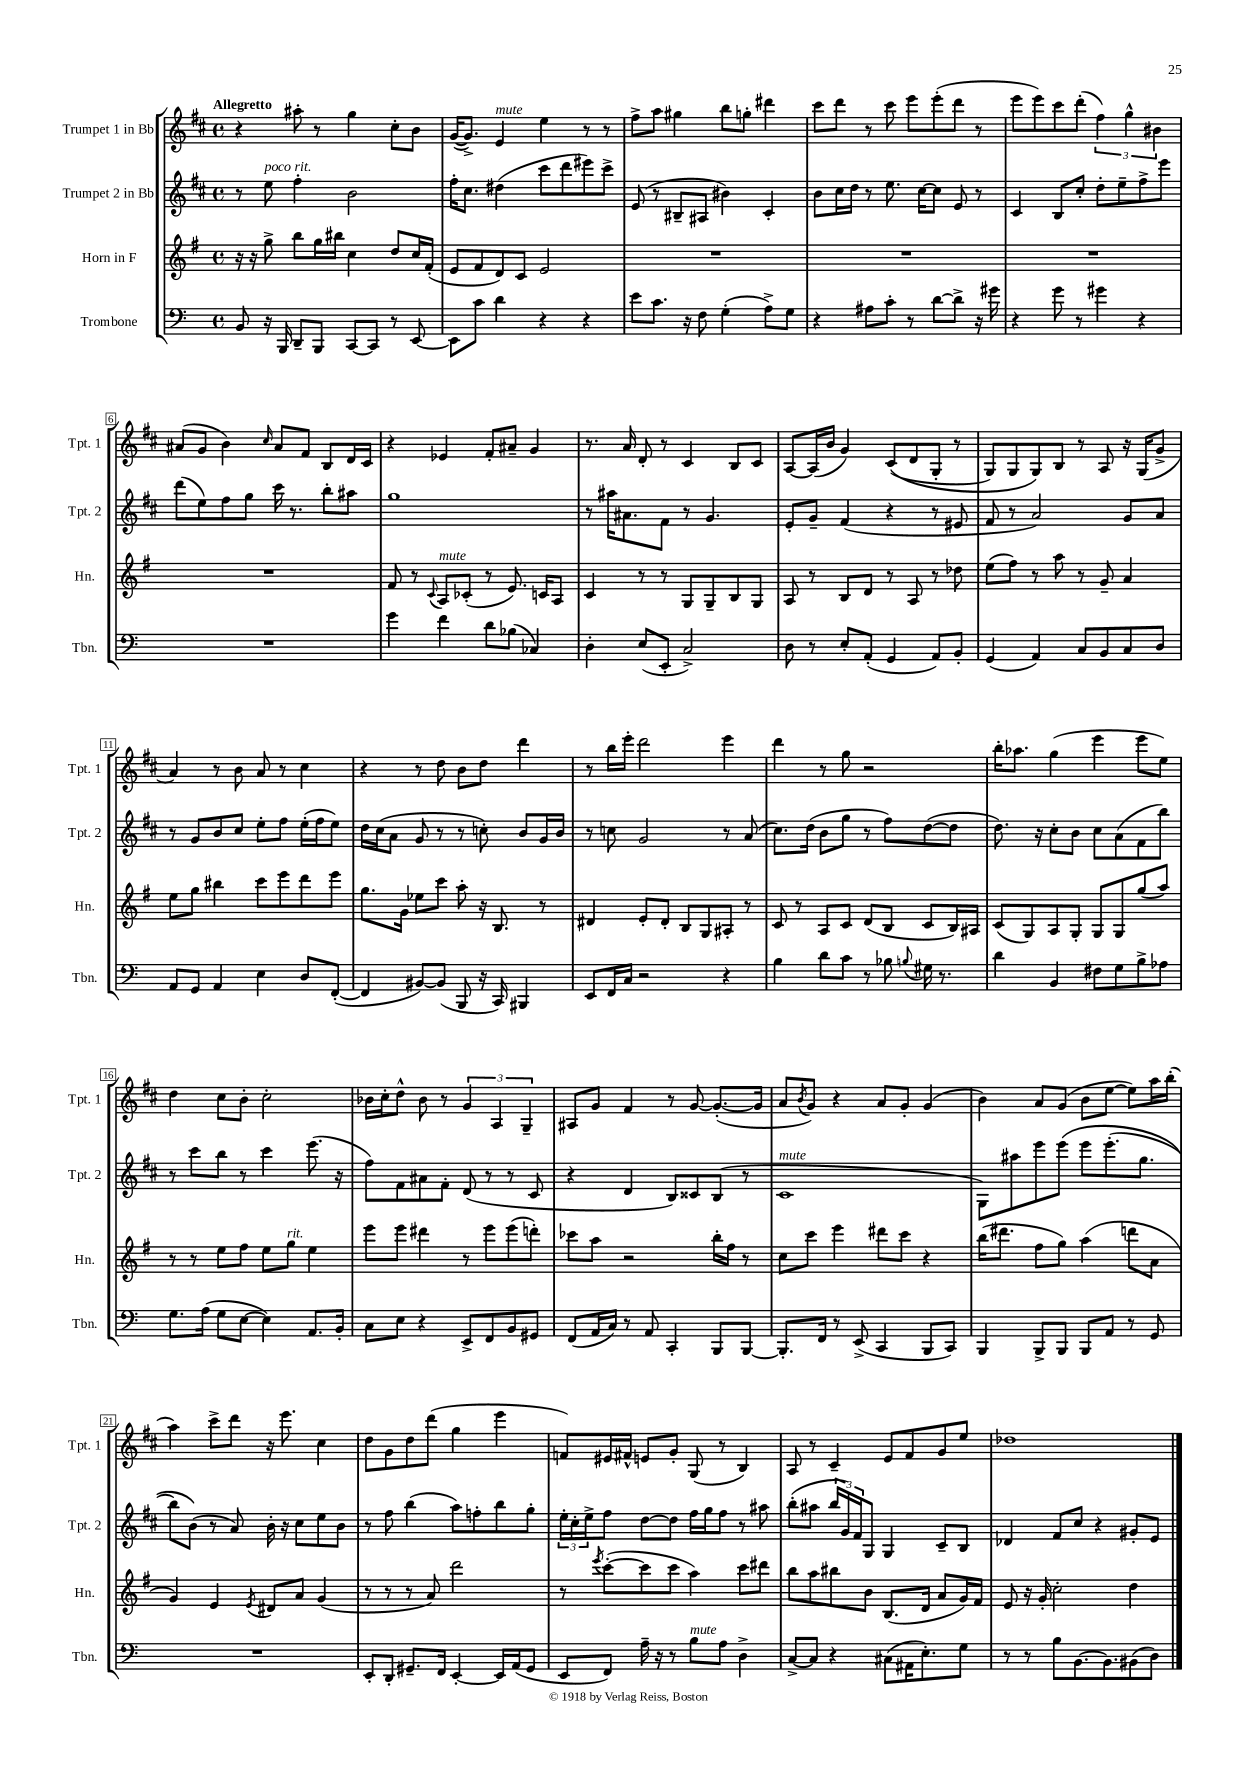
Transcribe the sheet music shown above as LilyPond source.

<<
\new StaffGroup <<
\new Staff = "s0" \with { instrumentName = "Trumpet 1 in Bb" shortInstrumentName = "Tpt. 1" } {
    \clef treble \key d \major \defaultTimeSignature \time 4/4 \tempo "Allegretto"
    r4 ais''8-. r8 g''4 cis''8-. b'8 |
    g'16~( g'8.->) e'4^\markup { \italic "mute" } e''4 r8 r8 |
    fis''8-> a''8 gis''4 b''8 g''8-. dis'''4 |
    cis'''8 d'''8 r8 cis'''8 e'''8 e'''8-.( d'''8 r8 |
    e'''8 e'''8) cis'''8 d'''8-.( \tuplet 3/2 { fis''4) g''4-^ bis'4 } |
    ais'8( g'8 b'4) \grace { cis''16 } ais'8 fis'8 b8 d'16 cis'16 |
    r4 ees'4 fis'8-. ais'8-- g'4 |
    r8. a'16 d'8-. r8 cis'4 b8 cis'8 |
    a8~ a16( b'16 g'4) cis'8(\( d'8 g8-. r8 |
    g8) g8 g8\) b8 r8 a8 r16 g16( g'8-> |
    a'4) r8 b'8 a'8 r8 cis''4 |
    r4 r8 d''8 b'8 d''8 d'''4 |
    r8 b''16 e'''16-. d'''2 e'''4 |
    d'''4 r8 g''8 r2 |
    b''16-. aes''8. g''4( e'''4 e'''8 e''8) |
    d''4 cis''8 b'8-. cis''2-. |
    bes'16 cis''16-. d''8-^ bes'8 r8 \tuplet 3/2 { g'4 a4 g4-- } |
    ais8 g'8 fis'4 r8 g'8~ g'8.~-.( g'16 |
    a'8 \acciaccatura { b'8 } g'8) r4 a'8 g'8-. g'4( |
    b'4) a'8 g'8( b'8 e''8~ e''8) a''16 b''16-.( |
    a''4) cis'''8-> d'''8 r16 e'''8. cis''4 |
    d''8 g'8 d''8 d'''8( g''4 e'''4 |
    f'8) eis'16 fis'16-^ e'8 g'8-. g8( r8 b4) |
    a8 r8 cis'4-- e'8 fis'8 g'8 e''8 |
    des''1 \bar "|." |
}
\new Staff = "s1" \with { instrumentName = "Trumpet 2 in Bb" shortInstrumentName = "Tpt. 2" } {
    \clef treble \key d \major \defaultTimeSignature \time 4/4
    r8 e''8^\markup { \italic "poco rit." } fis''4-. b'2 |
    fis''16-. cis''8. dis''4( cis'''8 d'''8 eis'''8) cis'''8-> |
    e'8( r8 bis8-- ais8 bis'4) cis'4-. |
    b'8 cis''16 d''16 r8 e''8. cis''16~ cis''8 e'8 r8 |
    cis'4 b8 cis''8-. d''8-. e''8-- fis''8-> e'''8 |
    d'''8( e''8) fis''8 g''8 cis'''16 r8. b''8-. ais''8 |
    g''1 |
    r8 ais''16 ais'8. fis'8 r8 g'4. |
    e'8-. g'8-- fis'4( r4 r8 eis'8 |
    fis'8 r8 a'2) g'8 a'8 |
    r8 g'8 b'8 cis''8 e''8-. fis''8 e''16-.( fis''16 e''8) |
    d''16 cis''16( a'8 g'8 r8 r8 c''8-.) b'8 g'16 b'16 |
    r8 c''8 g'2 r8 a'8( |
    cis''8.) d''16( b'8 g''8 r8 fis''8) d''8~( d''8 |
    d''8.) r16 cis''8-. b'8 cis''8 a'8( fis'8 b''8) |
    r8 cis'''8 b''8 r8 cis'''4 e'''8.( r16 |
    fis''8) fis'8 ais'8 fis'8-. d'8( r8 r8 cis'8 |
    r4 d'4 b8) cisis'8 b8( r8 |
    cis'1^\markup { \italic "mute" } |
    g8) ais''8 e'''8 e'''8\( e'''8 e'''8.-.( g''8. |
    b''8) b'8(\) r8 a'8) b'16-. r16 cis''8 e''8 b'8 |
    r8 fis''8 b''4( a''8) f''8-. b''8 g''8-. |
    \tuplet 3/2 { e''16-. cis''16-. e''16-> } fis''8 d''8~ d''8 fis''16 g''16 fis''8 r8 ais''8 |
    b''8-.( ais''8 \tuplet 3/2 { b''16 g'16) fis'16 } g8 g4 cis'8-- b8 |
    des'4 fis'8 cis''8 r4 gis'8-. e'8 \bar "|." |
}
\new Staff = "s2" \with { instrumentName = "Horn in F" shortInstrumentName = "Hn." } {
    \clef treble \key g \major \defaultTimeSignature \time 4/4
    r16 r16 g''8-> b''8 g''16 bis''16 c''4 d''8 c''16 fis'16-.( |
    e'8 fis'8 d'8) c'8 e'2 |
    R1 |
    R1 |
    R1 |
    R1 |
    fis'8 r8 \appoggiatura { c'8 } a8^\markup { \italic "mute" } ces'8-.( r8 e'8.) c'16 a8 |
    c'4 r8 r8 g8 g8-- b8 g8 |
    a8 r8 b8 d'8 r8 a8 r8 des''8 |
    e''8( fis''8) r8 a''8 r8 g'8-- a'4 |
    e''8 g''8 bis''4 c'''8 e'''8 d'''8 e'''8 |
    g''8. g'16 ees''8 c'''8 a''8-. r16 b8. r8 |
    dis'4 e'8-. dis'8-. b8 g8 ais8-. r8 |
    c'8 r8 a8 c'8 d'8( b8 c'8 b16) ais16 |
    c'8( g8) a8 g8-. g8 g8 g''8( a''8) |
    r8 r8 e''8 fis''8 e''8 g''8^\markup { \italic "rit." } e''4 |
    e'''8 e'''8 dis'''4 r8 e'''8 e'''8( d'''8-.) |
    ces'''8 a''8 r2 b''16-. fis''16 r8 |
    c''8 c'''8 e'''4 dis'''8 c'''8 r4 |
    b''16( dis'''8. fis''8 g''8) a''4( d'''8 a'8 |
    g'4) e'4 \acciaccatura { e'8 } dis'8 a'8 g'4( |
    r8 r8 r8 a'8) d'''2 |
    r8 \acciaccatura { e'''8 } c'''8~-.( c'''8 c'''8 a''4) c'''8 dis'''8 |
    b''8 a''8 bis''8 b'8 b8.( d'16 a'8 g'16) fis'16 |
    e'8 r16 g'16-. c''2-. d''4 \bar "|." |
}
\new Staff = "s3" \with { instrumentName = "Trombone" shortInstrumentName = "Tbn." } {
    \clef bass \key c \major \defaultTimeSignature \time 4/4
    b,8 r16 b,,16 d,8-- b,,8 c,8~ c,8 r8 e,8~ |
    e,8 c'8 d'4 r4 r4 |
    e'8 c'8. r16 f8 g4-.( a8->) g8 |
    r4 ais8 c'8-. r8 d'8~ d'8-> r16 gis'16 |
    r4 g'8 r8 gis'4 r4 |
    R1 |
    g'4 f'4 d'8 bes8( ces4) |
    d4-. e8( e,8-. c2->) |
    d8 r8 e8-. a,8-.( g,4 a,8) b,8-. |
    g,4( a,4) c8 b,8 c8 d8 |
    a,8 g,8 a,4 e4 d8 f,8~-.( |
    f,4 bis,8~) bis,8( b,,8 r16 c,16) bis,,4 |
    e,8 f,16 c16 r2 r4 |
    b4 d'8 c'8 r8 bes8 \appoggiatura { b8 } gis16 r8. |
    d'4 b,4 fis8 g8 b8-> aes8 |
    g8. a16( g8 e8~ e4) a,8. b,16-. |
    c8 e8 r4 e,8-> f,8 b,8 gis,8 |
    f,8( a,16 c16) r8 a,8 c,4-. b,,8 b,,8~ |
    b,,8.-. f,16 r8 e,8->( c,4 b,,8 c,8) |
    b,,4 b,,8-> b,,8 b,,8 a,8 r8 g,8 |
    R1 |
    e,8-. d,8-. gis,8.-- f,16 e,4~-. e,16 a,16( gis,8 |
    e,8 f,8) a16-- r16 r8 b8^\markup { \italic "mute" } a8 d4-> |
    c8~-> c8 r4 cis8( ais,16 e8.-.) g8 |
    r8 r8 b8 b,8.~ b,8. bis,8( d8) \bar "|." |
}
>>
>>
\layout { \context { \Score \override BarNumber.stencil = #(make-stencil-boxer 0.1 0.3 ly:text-interface::print) } }
